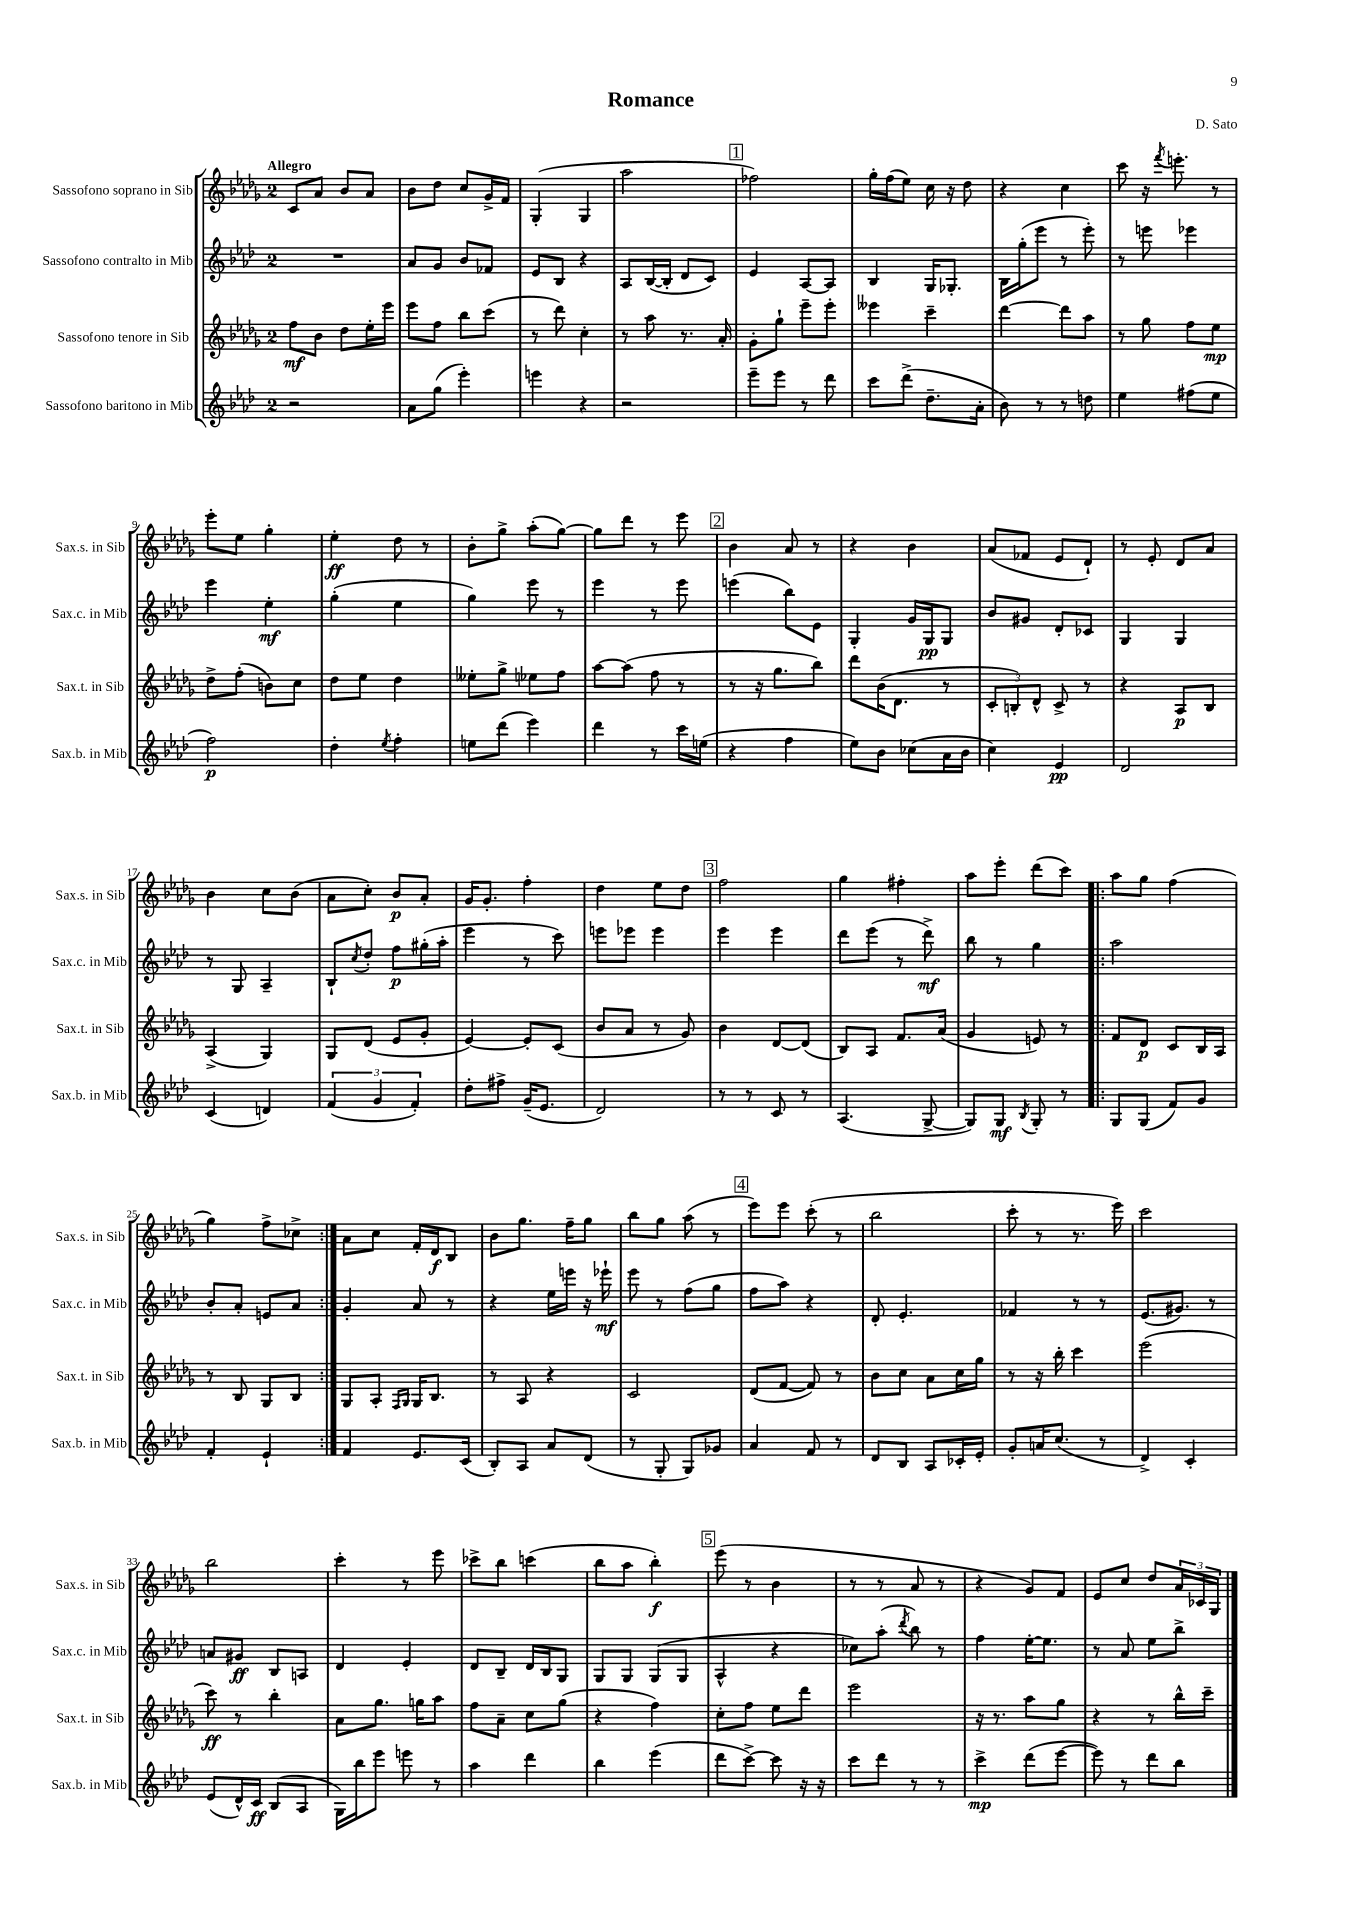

**kern	**dynam	**kern	**dynam	**kern	**dynam	**kern	**dynam
*part4	*part4	*part3	*part3	*part2	*part2	*part1	*part1
*staff4	*staff4	*staff3	*staff3	*staff2	*staff2	*staff1	*staff1
*I"Sassofono baritono in Mib	*	*I"Sassofono tenore in Sib	*	*I"Sassofono contralto in Mib	*	*I"Sassofono soprano in Sib	*
*I'Sax.b. in Mib	*	*I'Sax.t. in Sib	*	*I'Sax.c. in Mib	*	*I'Sax.s. in Sib	*
*clefG2	*	*clefG2	*	*clefG2	*	*clefG2	*
*k[b-e-a-d-]	*	*k[b-e-a-d-g-]	*	*k[b-e-a-d-]	*	*k[b-e-a-d-g-]	*
*M2/4	*	*M2/4	*	*M2/4	*	*M2/4	*
=1	=1	=1	=1	=1	=1	=1	=1
!	!	!	!	!	!	!LO:TX:a:B:t=Allegro	!
2r	.	8ff\L	mf	2r	.	8c/L	.
.	.	8b-\J	.	.	.	8a-/J	.
.	.	8dd-\L	.	.	.	8b-/L	.
.	.	16ee-'\L	.	.	.	8a-/J	.
.	.	16eee-\JJ	.	.	.	.	.
=2	=2	=2	=2	=2	=2	=2	=2
8a-\L	.	8eee-\L	.	8a-/L	.	8b-\L	.
(8gg\J	.	8ff\J	.	8g/J	.	8dd-\J	.
4eee-'\)	.	8bb-\L	.	8b-/L	.	8cc/L	.
.	.	(8ccc\J	.	8f-X/J	.	16g-^/L	.
.	.	.	.	.	.	16f/JJ	.
=3	=3	=3	=3	=3	=3	=3	=3
4eeen\	.	8r	.	8e-/L	.	(4G-'/	.
.	.	8ddd-\)	.	8B-/J	.	.	.
4r	.	4cc'\	.	4r	.	4G-/	.
=4	=4	=4	=4	=4	=4	=4	=4
2r	.	8r	.	8A-/L	.	2aa-\	.
.	.	8aa-\	.	([16B-/L	.	.	.
.	.	.	.	16B-'/JJ]	.	.	.
.	.	8.r	.	8d-/L	.	.	.
.	.	.	.	8c/J)	.	.	.
.	.	16a-'/	.	.	.	.	.
!!LO:REH:place=s1:t=1
=5	=5	=5	=5	=5	=5	=5	=5
8eee-~\L	.	8g-'\L	.	4e-/	.	2ff-X\)	.
8eee-\J	.	8gg-`\J	.	.	.	.	.
8r	.	8eee-~\L	.	[8A-/L	.	.	.
8ddd-\	.	8eee-'\J	.	8A-/J]	.	.	.
=6	=6	=6	=6	=6	=6	=6	=6
8ccc\L	.	4eee--X\	.	4B-/	.	16gg-'\LL	.
.	.	.	.	.	.	(16ff\J	.
(8ddd-^\J	.	.	.	.	.	8ee-\J)	.
8.dd-~\L	.	4ccc~\	.	16G/KL	.	16cc\	.
.	.	.	.	8.G-X'/J	.	16r	.
.	.	.	.	.	.	8dd-\	.
16a-'\Jk	.	.	.	.	.	.	.
=7	=7	=7	=7	=7	=7	=7	=7
8b-\)	.	[4ddd-\	.	16B-\LL	.	4r	.
.	.	.	.	(16gg'\J	.	.	.
8r	.	.	.	8eee-\J	.	.	.
8r	.	8ddd-\L]	.	8r	.	4cc\	.
8ddn\	.	8aa-\J	.	8eee-'\)	.	.	.
=8	=8	=8	=8	=8	=8	=8	=8
4ee-\	.	8r	.	8r	.	8ccc\	.
.	.	8gg-\	.	8eeen\	.	16r	.
.	.	.	.	.	.	8qfff/	.
.	.	.	.	.	.	8.eeen'\	.
(8ff#X\L	.	8ff\L	.	4eee-X\	.	.	.
8ee-\J	.	8ee-\J	mp	.	.	8r	.
!!LO:LB:g=z
=9	=9	=9	=9	=9	=9	=9	=9
2ff\)	p	8dd-^\L	.	4eee-\	.	8eee-'\L	.
.	.	(8ff'\J	.	.	.	8ee-\J	.
.	.	8bn\L)	.	4ee-'\	mf	4gg-'\	.
.	.	8cc\J	.	.	.	.	.
=10	=10	=10	=10	=10	=10	=10	=10
4dd-'\	.	8dd-\L	.	(4gg'\	.	4ee-'\	ff
.	.	8ee-\J	.	.	.	.	.
8qee-/	.	.	.	.	.	.	.
4ff'\	.	4dd-\	.	4ee-\	.	8dd-\	.
.	.	.	.	.	.	8r	.
=11	=11	=11	=11	=11	=11	=11	=11
8een\L	.	8ee--X'\L	.	4gg\)	.	8b-'\L	.
(8ddd-\J	.	8gg-^\J	.	.	.	8gg-^\J	.
4eee-\)	.	8ee-X\L	.	8eee-\	.	(8aa-'\L	.
.	.	8ff\J	.	8r	.	[8gg-\J)	.
=12	=12	=12	=12	=12	=12	=12	=12
4ddd-\	.	[8aa-\L	.	4eee-\	.	8gg-\L]	.
.	.	(8aa-\J]	.	.	.	8ddd-\J	.
8r	.	8ff\	.	8r	.	8r	.
16ccc\LL	.	8r	.	8eee-\	.	8eee-\	.
(16een\JJ	.	.	.	.	.	.	.
!!LO:REH:place=s1:t=2
=13	=13	=13	=13	=13	=13	=13	=13
4r	.	8r	.	(4eeen\	.	4b-\	.
.	.	16r	.	.	.	.	.
.	.	8.gg-\L	.	.	.	.	.
4ff\	.	.	.	8bb-\L)	.	8a-/	.
.	.	8bb-\J)	.	8e-\J	.	8r	.
=14	=14	=14	=14	=14	=14	=14	=14
8ee-\L)	.	8ddd-\L	.	4G'/	.	4r	.
8b-\J	.	(16b-\K	.	.	.	.	.
.	.	8.d-\J	.	.	.	.	.
(8cc-X\L	.	.	.	16g/LL	.	4b-\	.
.	.	.	.	16G/J	pp	.	.
16a-\L	.	8r	.	8G/J	.	.	.
16b-\JJ	.	.	.	.	.	.	.
=15	=15	=15	=15	=15	=15	=15	=15
4cc\)	.	12c'/L	.	8b-/L	.	(8a-/L	.
.	.	12Bn'/)	.	.	.	.	.
.	.	.	.	8g#X/J	.	8f-X/J	.
.	.	12d-^^/J	.	.	.	.	.
4e-/	pp	8c^/	.	8d-'/L	.	8e-/L	.
.	.	8r	.	8c-X/J	.	8d-`/J)	.
=16	=16	=16	=16	=16	=16	=16	=16
2d-/	.	4r	.	4G/	.	8r	.
.	.	.	.	.	.	8e-'/	.
.	.	8A-/L	p	4G/	.	8d-/L	.
.	.	8B-/J	.	.	.	8a-/J	.
!!LO:LB:g=z
=17	=17	=17	=17	=17	=17	=17	=17
(4c/	.	(4A-^/	.	8r	.	4b-\	.
.	.	.	.	8G/	.	.	.
4dn/)	.	4G-/)	.	4A-~/	.	8cc\L	.
.	.	.	.	.	.	(8b-\J	.
=18	=18	=18	=18	=18	=18	=18	=18
(6f/	.	8G-/L	.	8B-`/L	.	8a-\L	.
.	.	.	.	8qcc/	.	.	.
.	.	(8d-/J	.	8dd-'/J	.	8cc'\J)	.
6g/	.	.	.	.	.	.	.
.	.	8e-/L	.	8ff\L	p	8b-/L	p
6f'/)	.	.	.	.	.	.	.
.	.	8g-'/J	.	(16gg#X'\L	.	8a-'/J	.
.	.	.	.	16aa-'\JJ	.	.	.
=19	=19	=19	=19	=19	=19	=19	=19
8dd-'\L	.	[4e-/)	.	4eee-\	.	16g-/KL	.
.	.	.	.	.	.	8.g-'/J	.
8ff#X^\J	.	.	.	.	.	.	.
(16g~/KL	.	8e-'/L]	.	8r	.	4ff'\	.
8.e-/J	.	.	.	.	.	.	.
.	.	(8c/J	.	8ccc\)	.	.	.
=20	=20	=20	=20	=20	=20	=20	=20
2d-/)	.	8b-/L	.	8eeen\L	.	4dd-\	.
.	.	8a-/J	.	8eee-X\J	.	.	.
.	.	8r	.	4eee-\	.	8ee-\L	.
.	.	8g-/)	.	.	.	8dd-\J	.
!!LO:REH:place=s1:t=3
=21	=21	=21	=21	=21	=21	=21	=21
8r	.	4b-\	.	4eee-\	.	2ff\	.
8r	.	.	.	.	.	.	.
8c/	.	[8d-/L	.	4eee-\	.	.	.
8r	.	(8d-/J]	.	.	.	.	.
=22	=22	=22	=22	=22	=22	=22	=22
(4.A-/	.	8B-/L)	.	8ddd-\L	.	4gg-\	.
.	.	8A-/J	.	(8eee-\J	.	.	.
.	.	8.f/L	.	8r	.	4ff#X'\	.
[8G^/	.	.	.	8ddd-^\)	mf	.	.
.	.	(16a-/Jk	.	.	.	.	.
=23	=23	=23	=23	=23	=23	=23	=23
8G/L])	.	4g-/	.	8bb-\	.	8aa-\L	.
8G/J	mf	.	.	8r	.	8eee-'\J	.
8qB-/	.	.	.	.	.	.	.
8G'/	.	8en/)	.	4gg\	.	(8ddd-\L	.
8r	.	8r	.	.	.	8ccc\J)	.
=24!|:	=24!|:	=24!|:	=24!|:	=24!|:	=24!|:	=24!|:	=24!|:
8G/L	.	8f/L	.	2aa-\	.	8aa-\L	.
(8G/J	.	8d-/J	p	.	.	8gg-\J	.
8f/L)	.	8c/L	.	.	.	(4ff\	.
8g/J	.	16B-/L	.	.	.	.	.
.	.	16A-/JJ	.	.	.	.	.
!!LO:LB:g=z
=25	=25	=25	=25	=25	=25	=25	=25
4f'/	.	8r	.	8b-'/L	.	4gg-\)	.
.	.	8B-/	.	8a-'/J	.	.	.
4e-`/	.	8G-/L	.	8en/L	.	8ff^\L	.
.	.	8B-/J	.	8a-/J	.	8cc-X^\J	.
=26:|!	=26:|!	=26:|!	=26:|!	=26:|!	=26:|!	=26:|!	=26:|!
4f/	.	8G-/L	.	4g'/	.	8a-\L	.
.	.	8A-'/J	.	.	.	8cc\J	.
.	.	16qqF/LL	.	.	.	.	.
.	.	16qqG-/JJ	.	.	.	.	.
8.e-/L	.	16G-/KL	.	8a-/	.	16f'/LL	.
.	.	8.B-/J	.	.	.	16d-/J	f
.	.	.	.	8r	.	8B-/J	.
(16c/Jk	.	.	.	.	.	.	.
=27	=27	=27	=27	=27	=27	=27	=27
8B-'/L)	.	8r	.	4r	.	8b-\L	.
8A-/J	.	8A-/	.	.	.	8.gg-\J	.
8a-/L	.	4r	.	16ee-\LL	.	.	.
.	.	.	.	16eeen\JJ	.	16ff~\KL	.
(8d-/J	.	.	.	16r	.	8gg-\J	.
.	.	.	.	16eee-X`\	mf	.	.
=28	=28	=28	=28	=28	=28	=28	=28
8r	.	2c/	.	8eee-\	.	8bb-\L	.
8G'/	.	.	.	8r	.	8gg-\J	.
8G/L)	.	.	.	(8ff\L	.	(8aa-\	.
8g-X/J	.	.	.	8gg\J	.	8r	.
!!LO:REH:place=s1:t=4
=29	=29	=29	=29	=29	=29	=29	=29
4a-/	.	(8d-/L	.	8ff\L	.	8eee-\L)	.
.	.	[8f/J	.	8aa-\J)	.	8eee-\J	.
8f/	.	8f/])	.	4r	.	(8ccc'\	.
8r	.	8r	.	.	.	8r	.
=30	=30	=30	=30	=30	=30	=30	=30
8d-/L	.	8b-\L	.	8d-'/	.	2bb-\	.
8B-/J	.	8cc\J	.	4.e-'/	.	.	.
8A-/L	.	8a-\L	.	.	.	.	.
16c-X'/L	.	16cc\L	.	.	.	.	.
16e-'/JJ	.	16gg-\JJ	.	.	.	.	.
=31	=31	=31	=31	=31	=31	=31	=31
8g'/L	.	8r	.	4f-X/	.	8ccc'\	.
16an/K	.	16r	.	.	.	8r	.
(8.cc/J	.	16bb-'\	.	.	.	.	.
.	.	4ccc\	.	8r	.	8.r	.
8r	.	.	.	8r	.	.	.
.	.	.	.	.	.	16eee-\)	.
=32	=32	=32	=32	=32	=32	=32	=32
4d-^/)	.	(2eee-\	.	(8.e-/L	.	2ccc\	.
.	.	.	.	8.g#X/J)	.	.	.
4c'/	.	.	.	.	.	.	.
.	.	.	.	8r	.	.	.
!!LO:LB:g=z
=33	=33	=33	=33	=33	=33	=33	=33
(8e-/L	.	8ccc\)	ff	8an/L	.	2bb-\	.
16d-^^/L)	.	8r	.	8g#X/J	ff	.	.
16c/JJ	ff	.	.	.	.	.	.
(8B-/L	.	4bb-'\	.	8B-/L	.	.	.
8A-/J	.	.	.	8An/J	.	.	.
=34	=34	=34	=34	=34	=34	=34	=34
16G\LL)	.	8a-\L	.	4d-/	.	4ccc'\	.
16bb-\J	.	.	.	.	.	.	.
8eee-\J	.	8.gg-\J	.	.	.	.	.
8eeen\	.	.	.	4e-'/	.	8r	.
.	.	16ggn\KL	.	.	.	.	.
8r	.	8aa-\J	.	.	.	8eee-\	.
=35	=35	=35	=35	=35	=35	=35	=35
4aa-\	.	8ff\L	.	8d-/L	.	8ccc-X^\L	.
.	.	8a-~\J	.	8B-~/J	.	8bb-\J	.
4ddd-\	.	8cc\L	.	16d-/LL	.	(4cccn\	.
.	.	.	.	16B-/J	.	.	.
.	.	(8gg-\J	.	8G/J	.	.	.
=36	=36	=36	=36	=36	=36	=36	=36
4bb-\	.	4r	.	8G/L	.	8bb-\L	.
.	.	.	.	8G/J	.	8aa-\J	.
(4eee-\	.	4ff\)	.	(8G/L	.	4bb-'\)	f
.	.	.	.	8G/J	.	.	.
!!LO:REH:place=s1:t=5
=37	=37	=37	=37	=37	=37	=37	=37
8ddd-\L	.	8cc'\L	.	4A-^^/	.	(8eee-\	.
[8ccc^\J)	.	8ff\J	.	.	.	8r	.
8ccc\]	.	8ee-\L	.	4r	.	4b-\	.
16r	.	8ddd-\J	.	.	.	.	.
16r	.	.	.	.	.	.	.
=38	=38	=38	=38	=38	=38	=38	=38
8ccc\L	.	2eee-\	.	8cc-X\L)	.	8r	.
8ddd-\J	.	.	.	(8aa-'\J	.	8r	.
.	.	.	.	8qddd-/	.	.	.
8r	.	.	.	8bb-\)	.	8a-/	.
8r	.	.	.	8r	.	8r	.
=39	=39	=39	=39	=39	=39	=39	=39
4ccc^\	mp	16r	.	4ff\	.	4r	.
.	.	8.r	.	.	.	.	.
(8ddd-\L	.	8aa-\L	.	[16ee-'\KL	.	8g-/L)	.
.	.	.	.	8.ee-\J]	.	.	.
[8eee-\J	.	8gg-\J	.	.	.	8f/J	.
=40	=40	=40	=40	=40	=40	=40	=40
8eee-\])	.	4r	.	8r	.	8e-/L	.
8r	.	.	.	8a-/	.	8cc/J	.
8ddd-\L	.	8r	.	8ee-\L	.	8dd-/L	.
8bb-\J	.	16bb-^^\LL	.	8bb-^\J	.	24a-/L	.
.	.	.	.	.	.	24c-X/	.
.	.	16ccc~\JJ	.	.	.	.	.
.	.	.	.	.	.	24G-/JJ	.
==	==	==	==	==	==	==	==
*-	*-	*-	*-	*-	*-	*-	*-
